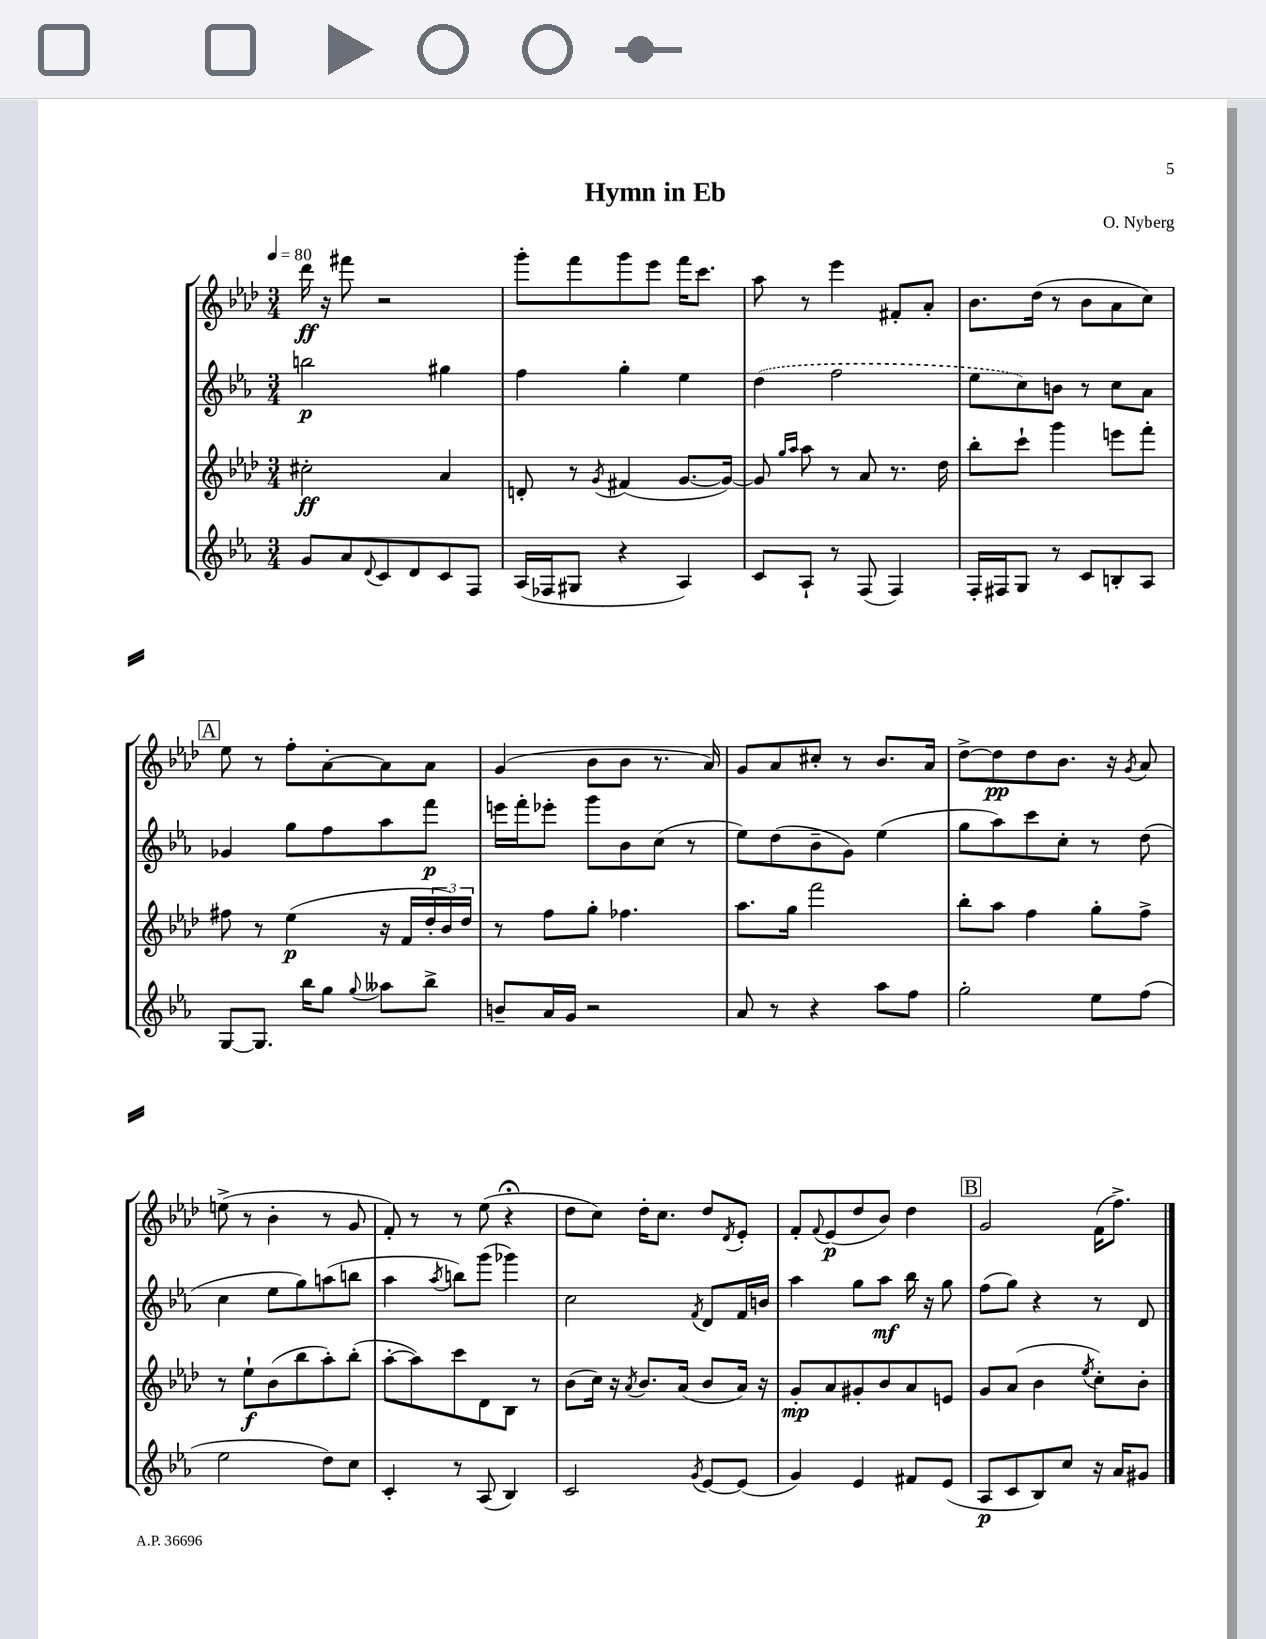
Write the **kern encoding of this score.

**kern	**dynam	**kern	**dynam	**kern	**dynam	**kern	**dynam
*part4	*part4	*part3	*part3	*part2	*part2	*part1	*part1
*staff4	*staff4	*staff3	*staff3	*staff2	*staff2	*staff1	*staff1
*clefG2	*	*clefG2	*	*clefG2	*	*clefG2	*
*k[b-e-a-]	*	*k[b-e-a-d-]	*	*k[b-e-a-]	*	*k[b-e-a-d-]	*
*M3/4	*	*M3/4	*	*M3/4	*	*M3/4	*
*MM80	*	*MM80	*	*MM80	*	*MM80	*
=1	=1	=1	=1	=1	=1	=1	=1
8g/L	.	2cc#X'\	ff	2bbn\	p	16ddd-\	ff
.	.	.	.	.	.	16r	.
8a-/	.	.	.	.	.	8fff#X\	.
8qqd/	.	.	.	.	.	.	.
8c/	.	.	.	.	.	2r	.
8d/	.	.	.	.	.	.	.
8c/	.	4a-/	.	4gg#X\	.	.	.
8F/J	.	.	.	.	.	.	.
=2	=2	=2	=2	=2	=2	=2	=2
(16A-/LL	.	8dn'/	.	4ff\	.	8ggg'\L	.
16F-X/J	.	.	.	.	.	.	.
8G#X/J	.	8r	.	.	.	8fff\	.
.	.	8qg/	.	.	.	.	.
4r	.	(4f#X/	.	4gg'\	.	8ggg\	.
.	.	.	.	.	.	8eee-\J	.
4A-/)	.	[8.g/L	.	4ee-\	.	16fff\KL	.
.	.	.	.	.	.	8.ccc\J	.
.	.	16g/Jk_)	.	.	.	.	.
=3	=3	=3	=3	=3	=3	=3	=3
8c/L	.	8g/]	.	(4dd\	.	8aa-\	.
.	.	16qqgg/LL	.	.	.	.	.
.	.	16qqaa-/JJ	.	.	.	.	.
8A-`/J	.	8aa-\	.	.	.	8r	.
8r	.	8r	.	2ff\	.	4eee-\	.
(8F/	.	8a-/	.	.	.	.	.
4F/)	.	8.r	.	.	.	8f#X'/L	.
.	.	.	.	.	.	8a-'/J	.
.	.	16dd-\	.	.	.	.	.
=4	=4	=4	=4	=4	=4	=4	=4
16F'/LL	.	8bb-'\L	.	8ee-\L	.	8.b-\L	.
16F#X/J	.	.	.	.	.	.	.
8G/J	.	8ccc`\J	.	8cc\)	.	.	.
.	.	.	.	.	.	(16dd-\Jk	.
8r	.	4ggg\	.	8bn\J	.	8r	.
8c/L	.	.	.	8r	.	8b-\L	.
8Bn'/	.	8eeen\L	.	8cc\L	.	8a-\	.
8A-/J	.	8fff'\J	.	8a-\J	.	8cc\J)	.
!!LO:LB:g=z
!!LO:REH:place=s1:t=A
=5	=5	=5	=5	=5	=5	=5	=5
[8G/L	.	8ff#X\	.	4g-X/	.	8ee-\	.
8.G/J]	.	8r	.	.	.	8r	.
.	.	(4ee-\	p	8gg\L	.	8ff'\L	.
16bb-\KL	.	.	.	.	.	.	.
8gg\J	.	.	.	8ff\	.	[8a-'\	.
8qqgg/	.	.	.	.	.	.	.
8aa--X\L	.	16r	.	8aa-\	.	8a-\]	.
.	.	16f/LL	.	.	.	.	.
8bb-^\J	.	24dd-'/	.	8fff\J	p	8a-\J	.
.	.	24b-/)	.	.	.	.	.
.	.	24dd-/JJ	.	.	.	.	.
=6	=6	=6	=6	=6	=6	=6	=6
8bn~/L	.	8r	.	16eeen\LL	.	(4g/	.
.	.	.	.	16fff'\J	.	.	.
16a-/L	.	8ff\L	.	8eee-X'\J	.	.	.
16g/JJ	.	.	.	.	.	.	.
2r	.	8gg'\J	.	8ggg\L	.	8b-\L	.
.	.	4.ff-X\	.	8b-\	.	8b-\J	.
.	.	.	.	(8cc\J	.	8.r	.
.	.	.	.	8r	.	.	.
.	.	.	.	.	.	16a-/)	.
=7	=7	=7	=7	=7	=7	=7	=7
8a-/	.	8.aa-\L	.	8ee-\L)	.	8g/L	.
8r	.	.	.	(8dd\	.	8a-/	.
.	.	16gg\Jk	.	.	.	.	.
4r	.	2fff\	.	8b-~\	.	8cc#X'/J	.
.	.	.	.	8g\J)	.	8r	.
8aa-\L	.	.	.	(4ee-\	.	8.b-/L	.
8ff\J	.	.	.	.	.	.	.
.	.	.	.	.	.	16a-/Jk	.
=8	=8	=8	=8	=8	=8	=8	=8
2gg'\	.	8bb-'\L	.	8gg\L	.	[8dd-^\L	.
.	.	8aa-\J	.	8aa-\)	.	8dd-\]	pp
.	.	4ff\	.	8ccc\	.	8dd-\	.
.	.	.	.	8cc'\J	.	8.b-\J	.
8ee-\L	.	8gg'\L	.	8r	.	.	.
.	.	.	.	.	.	16r	.
.	.	.	.	.	.	8qg/	.
(8ff\J	.	8ff^\J	.	(8dd\	.	8a-/	.
!!LO:LB:g=z
=9	=9	=9	=9	=9	=9	=9	=9
2ee-\	.	8r	.	4cc\	.	(8een^\	.
.	.	8ee-`\L	f	.	.	8r	.
.	.	(8b-\	.	8ee-\L	.	4b-'\	.
.	.	8bb-\	.	8gg\)	.	.	.
8dd\L)	.	8aa-'\)	.	(8aan\	.	8r	.
8cc\J	.	(8bb-'\J	.	8bbn\J	.	8g/	.
=10	=10	=10	=10	=10	=10	=10	=10
4c'/	.	[8aa-'\L	.	4aa-\	.	8f'/)	.
.	.	8aa-\])	.	.	.	8r	.
.	.	.	.	8qaa-/	.	.	.
8r	.	8ccc\	.	8bbn\L)	.	8r	.
(8A-/	.	8d-\	.	(8ggg\J	.	(8ee-\	.
4B-/)	.	8B-\J	.	4ggg-X\)	.	4r;<	.
.	.	8r	.	.	.	.	.
=11	=11	=11	=11	=11	=11	=11	=11
2c/	.	(8b-\L	.	2cc\	.	8dd-\L	.
.	.	16cc\Jk)	.	.	.	8cc\J)	.
.	.	16r	.	.	.	.	.
.	.	8qa-/	.	.	.	.	.
.	.	8.b-/L	.	.	.	16dd-'\KL	.
.	.	.	.	.	.	8.cc\J	.
.	.	(16a-/Jk	.	.	.	.	.
8qg/	.	.	.	8qf/	.	.	.
[8e-/L	.	8b-/L	.	8d/L	.	8dd-/L	.
.	.	.	.	.	.	8qd-/	.
(8e-/J]	.	16a-/Jk)	.	16f/L	.	8e-'/J	.
.	.	16r	.	16bn/JJ	.	.	.
=12	=12	=12	=12	=12	=12	=12	=12
4g/)	.	8g'/L	mp	4aa-\	.	8f'/L	.
.	.	.	.	.	.	8qqf/	.
.	.	8a-/	.	.	.	(8e-/	p
4e-/	.	8g#X'/	.	8gg\L	.	8dd-/	.
.	.	8b-/	.	8aa-\J	mf	8b-/J)	.
8f#X/L	.	8a-/	.	16bb-\	.	4dd-\	.
.	.	.	.	16r	.	.	.
(8e-/J	.	8en/J	.	8gg\	.	.	.
!!LO:REH:place=s1:t=B
=13	=13	=13	=13	=13	=13	=13	=13
8A-/L	p	8g/L	.	(8ff\L	.	2g/	.
8c/	.	(8a-/J	.	8gg\J)	.	.	.
8B-/)	.	4b-\	.	4r	.	.	.
8cc/J	.	.	.	.	.	.	.
.	.	8qee-/	.	.	.	.	.
16r	.	8cc'\L)	.	8r	.	(16f\KL	.
16a-/KL	.	.	.	.	.	8.ff^\J)	.
8g#X/J	.	8b-'\J	.	8d/	.	.	.
==	==	==	==	==	==	==	==
*-	*-	*-	*-	*-	*-	*-	*-
